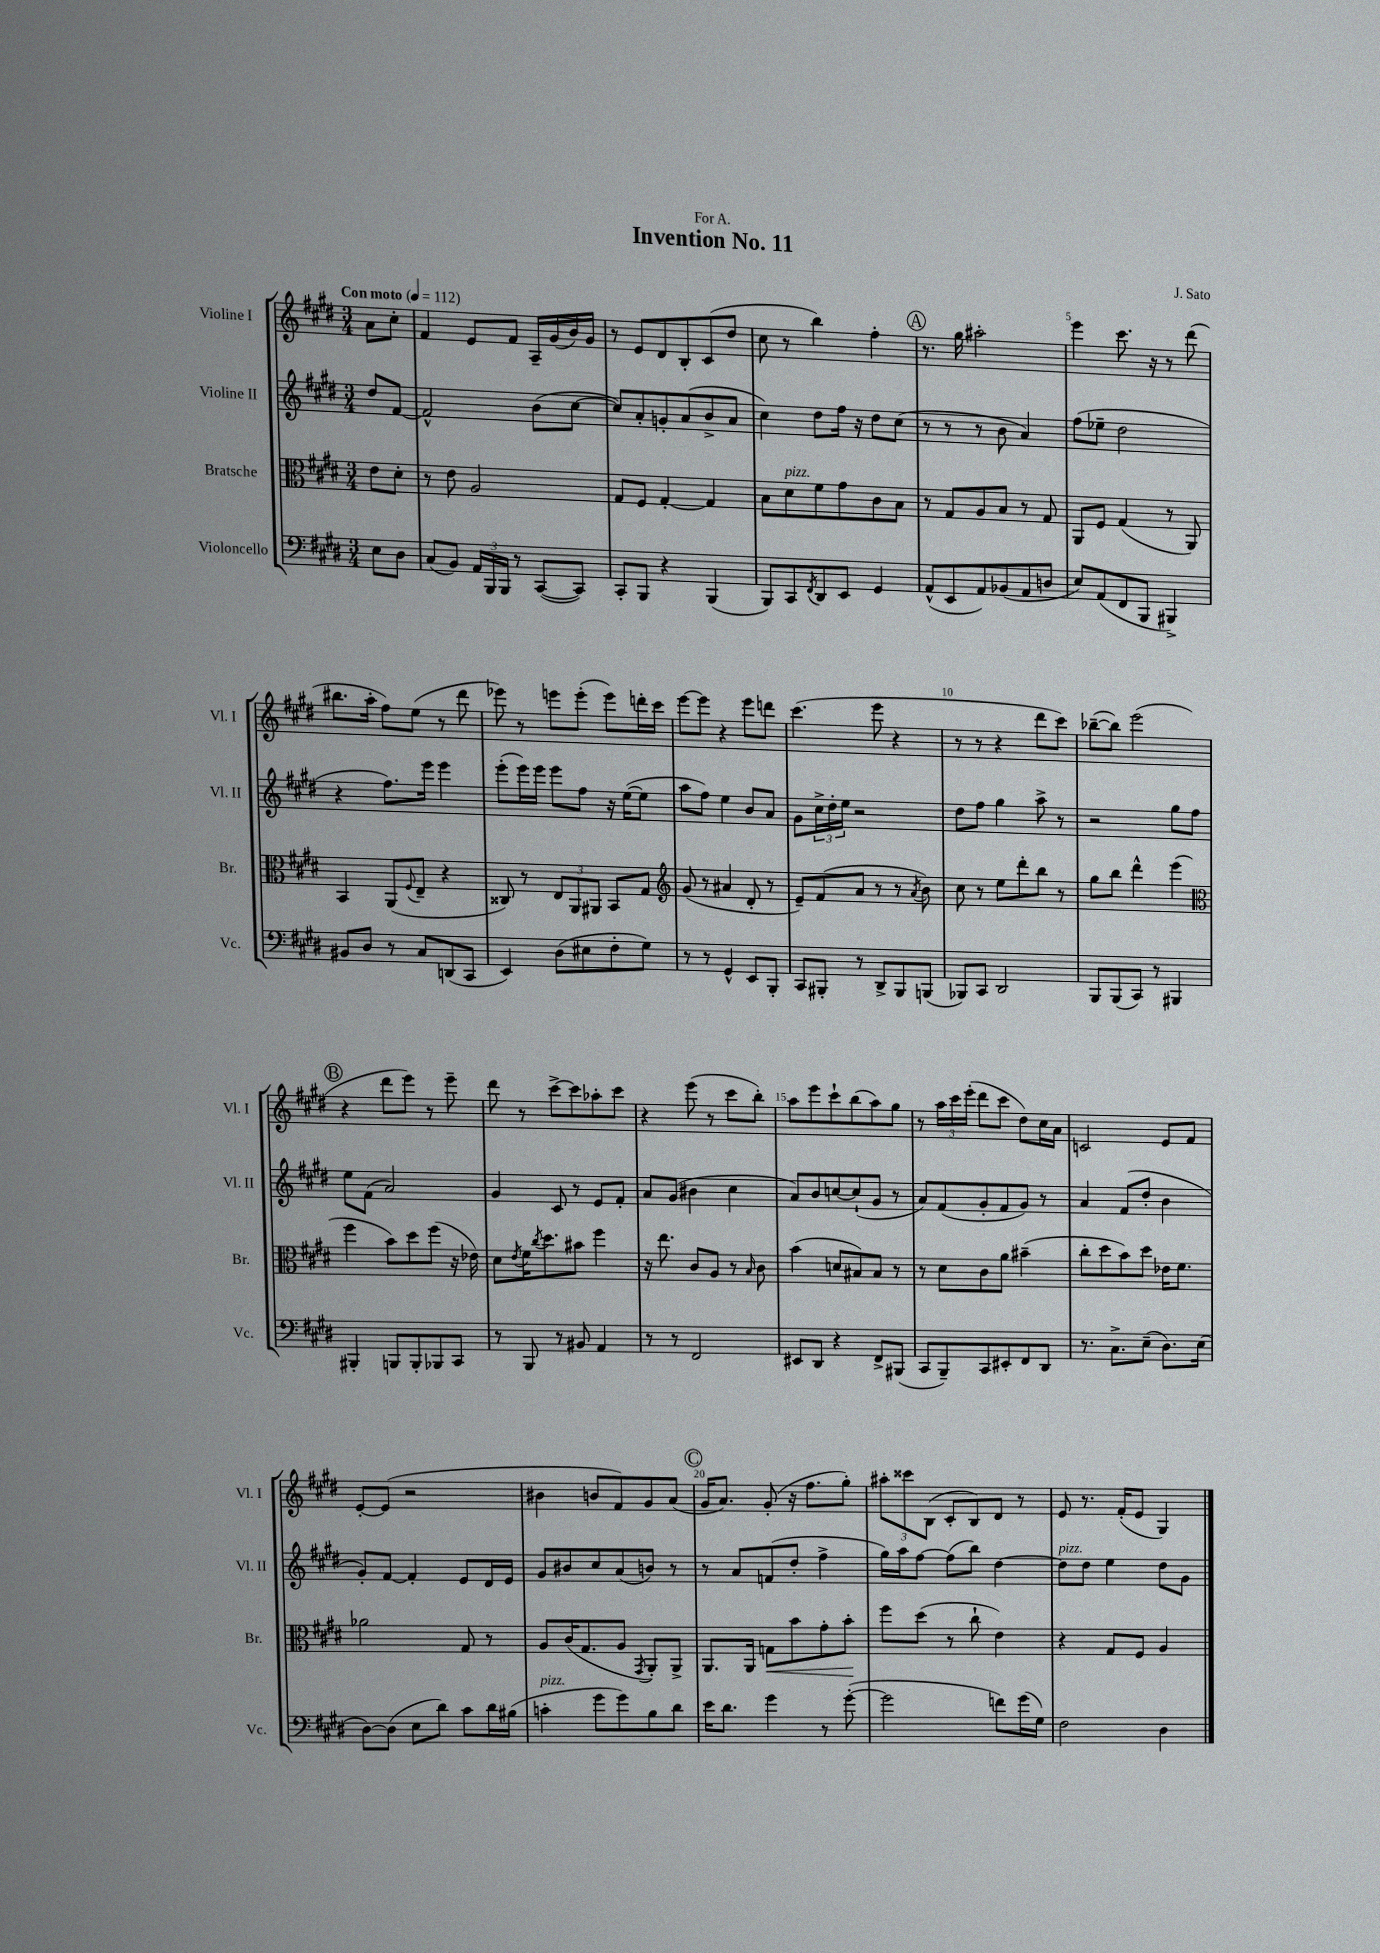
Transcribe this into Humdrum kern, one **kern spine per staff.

**kern	**kern	**dynam	**kern	**kern
*part4	*part3	*part3	*part2	*part1
*staff4	*staff3	*staff3	*staff2	*staff1
*I"Violoncello	*I"Bratsche	*	*I"Violine II	*I"Violine I
*I'Vc.	*I'Br.	*	*I'Vl. II	*I'Vl. I
*clefF4	*clefC3	*	*clefG2	*clefG2
*k[f#c#g#d#]	*k[f#c#g#d#]	*	*k[f#c#g#d#]	*k[f#c#g#d#]
*M3/4	*M3/4	*	*M3/4	*M3/4
*MM112	*MM112	*	*MM112	*MM112
=	=	=	=	=
!	!	!	!	!LO:TX:a:B:t=Con moto
8E\L	8e\L	.	8dd#/L	8a\L
8D#\J	8d#'\J	.	[8f#/J	8cc#'\J
=1	=1	=1	=1	=1
(8C#/L	8r	.	2f#^^/]	4f#/
8BB/J)	8e\	.	.	.
24AA/LL	2A/	.	.	8e/L
24BBB/	.	.	.	.
24BBB/JJ	.	.	.	.
8r	.	.	.	8f#/J
([8CC#/L	.	.	(8b\L	16A~/LL
.	.	.	.	(16g#/
8CC#/J])	.	.	[8cc#\J	16b/)
.	.	.	.	16g#/JJ
=2	=2	=2	=2	=2
8CC#'/L	8G#/L	.	8cc#/L])	8r
8BBB/J	8F#/J	.	8a'/	8e/L
4r	[4G#'/	.	8gn'/	8d#/
.	.	.	(8a/	8B'/
(4BBB/	4G#/]	.	8b^/	(8c#/
.	.	.	8a/J	8dd#/J
=3	=3	=3	=3	=3
8BBB/L)	8B\L	.	4cc#\)	8cc#\
!	!LO:TX:a:i:t=pizz.	!	!	!
8CC#/	8d#\	.	.	8r
8qFF#/	.	.	.	.
8DD#/	8f#\	.	8dd#\L	4bb\)
8EE/J	8g#\	.	16ff#\Jk	.
.	.	.	16r	.
4GG#/	8c#\	.	8dd#\L	4ff#'\
.	8B\J	.	(8cc#\J	.
!!LO:REH:place=s1:t=A
=4	=4	=4	=4	=4
(8AA^^/L	8r	.	8r	8.r
8EE/	8G#/L	.	8r	.
.	.	.	.	16gg#\
8AA/)	8A/	.	8r	2aa#X'\
(8BB-X/	8B/J	.	8b\	.
8AA/	8r	.	4a/)	.
8Dn/J	8G#/	.	.	.
=5	=5	=5	=5	=5
8E/L)	8AA/L	.	(8ff#\L	4eee\
(8AA/	8F#/J	.	8ee-X~\J	.
8FF#/	(4G#/	.	2dd#\	8.ccc#\
8BBB/J	.	.	.	.
.	.	.	.	16r
4BBB#X^/)	8r	.	.	8r
.	8AA/)	.	.	(8ddd#\
!!LO:LB:g=z
=6	=6	=6	=6	=6
8BB#X/L	4BB/	.	4r	8.bb#X\L
8D#/J	.	.	.	.
.	.	.	.	16aa'\Jk
8r	(8AA/L	.	8.ff#\L)	8ff#\L)
.	8qqF#/	.	.	.
8C#/L	8E~/J	.	.	(8ee\J
.	.	.	16eee\Jk	.
(8DDn/	4r	.	4eee\	8r
8CC#/J	.	.	.	8ddd#\
=7	=7	=7	=7	=7
4EE/)	8C##X/)	.	(8eee'\L	8eee-X\)
.	8r	.	16eee\L)	8r
.	.	.	16eee\JJ	.
(8D#\L	12E/L	.	8eee\L	8eeen\L
.	12AA/	.	.	.
8E#X\	.	.	8ff#\J	(8eee'\J
.	12AA#X/J	.	.	.
8F#'\	8BB/L	.	16r	8eee\L)
.	.	.	([16ee\KL	.
8G#\J)	8G#/J	.	8ee\J]	16dddn'\L
.	.	.	.	16ccc#\JJ
=8	=8	=8	=8	=8
*	*clefG2	*	*	*
8r	(8g#/	.	8aa\L	[8eee\L
8r	8r	.	8ff#\J)	8eee\J]
4GG#^^/	4a#X/	.	4ee\	4r
8EE/L	8d#'/	.	8b/L	8eee\L
8BBB'/J	8r	.	8a/J	8dddn\J
=9	=9	=9	=9	=9
8CC#/L	8e~/L)	.	8g#\L	(4.ccc#\
8BBB#X'/J	(8f#/	.	24cc#^\L	.
.	.	.	24dd#'\	.
.	.	.	24ee\JJ	.
8r	8a/J	.	2r	.
8DD#^/L	8r	.	.	8eee\
8BBB#/	8r	.	.	4r
.	8qa/	.	.	.
(8BBBn/J	8b\)	.	.	.
=10	=10	=10	=10	=10
8BBB-X/L)	8cc#\	.	8dd#\L	8r
8CC#/J	8r	.	8ff#\J	8r
2DD#/	8ee\L	.	4gg#\	4r
.	8ddd#'\	.	.	.
.	8bb\J	.	8aa^\	8ddd#\L
.	8r	.	8r	8ccc#\J)
=11	=11	=11	=11	=11
8BBB/L	8gg#\L	.	2r	([8bb-X~\L
(8BBB/	8bb\J	.	.	8bb-\J])
8CC#/J)	4ddd#^^\	.	.	(2eee\
8r	.	.	.	.
4BBB#X/	(4eee\	.	8gg#\L	.
.	.	.	8ff#\J	.
!!LO:LB:g=z
!!LO:REH:place=s1:t=B
=12	=12	=12	=12	=12
*	*clefC3	*	*	*
4BBB#X'/	4ff#\	.	8ee\L	4r
.	.	.	(8f#\J	.
8BBBn/L	8b\L)	.	2a/)	8ddd#\L
8BBB'/	8dd#\	.	.	8eee\J)
8BBB-X/	(8ff#\J	.	.	8r
8CC#/J	16r	.	.	8eee~\
.	16e-X\)	.	.	.
=13	=13	=13	=13	=13
8r	8d#\L	.	4g#/	8ddd#\
.	8qe/	.	.	.
8BBB/	16f#\K	.	.	8r
.	8qcc#/	.	.	.
.	8.dd#\	.	.	.
8r	.	.	8c#/	[8ccc#^\L
8BB#X/	8b#X\J	.	8r	8ccc#\]
4AA/	4ff#\	.	8e/L	8aa-X'\
.	.	.	8f#'/J	8ccc#\J
=14	=14	=14	=14	=14
8r	16r	.	8a/L	4r
.	8.ee\	.	.	.
8r	.	.	(8g#/J	.
2FF#/	8c#/L	.	4b#X\	(8eee\
.	8A/J	.	.	8r
.	8r	.	4cc#\	8ccc#\L
.	16qqB/	.	.	.
.	8c#\	.	.	8bb'\J)
=15	=15	=15	=15	=15
8EE#X/L	(4b\	.	8a/L)	8aa\L
8DD#/J	.	.	8b/	8eee\
4r	8dn/L	.	[8ccn/	8ccc#`\
.	8B#X/)	.	(8cc`/]	(8bb\
8FF#^/L	8B#/J	.	8g#/J	8aa\)
(8BBB#X/J	8r	.	8r	8gg#\J
=16	=16	=16	=16	=16
8CC#/L	8r	.	8a/L)	8r
8BBB~/)	8d#\L	.	(8f#/	24aa\LL
.	.	.	.	24ccc#\
.	.	.	.	(24eee'\JJ
8CC#/	8c#\	.	8g#'/	8ddd#\L
8EE#X'/	8a\J	.	8f#/	8ccc#\J
8FF#/	(4b#X~\	.	8g#/J)	8dd#\L)
8DD#/J	.	.	8r	16cc#\L
.	.	.	.	16a\JJ
=17	=17	=17	=17	=17
8.r	8cc#'\L	.	4a/	2cn/
.	8dd#\	.	.	.
8.C#^\L	.	.	.	.
.	8b\)	.	(8f#/L	.
(8E~\J	8dd#\J	.	8dd#'/J	.
8.D#\L)	16e-X\KL	.	4b\	8e/L
.	8.f#\J	.	.	.
.	.	.	.	8f#/J
(16E\Jk	.	.	.	.
!!LO:LB:g=z
=18	=18	=18	=18	=18
[8D#\L)	2a-X\	.	8g#'/L)	[8e'/L
(8D#\J]	.	.	[8f#/J	(8e/J]
8E\L	.	.	4f#'/]	2r
8d#\J)	.	.	.	.
8c#\L	8G#/	.	8e/L	.
16d#\L	8r	.	16d#/L	.
(16B#X\JJ	.	.	16e/JJ	.
=19	=19	=19	=19	=19
!LO:TX:a:i:t=pizz.	!	!	!	!
4cn'\	8A/L	.	8g#/L	4b#X\
.	(16c#/K	.	8b#X/	.
.	8.G#/	.	.	.
8g#\L	.	.	8cc#/	8bn/L
8g#\)	8A/J	.	(8a/	8f#/)
.	8qGG#/	.	.	.
8B\	8AA'/L)	.	8bn/J)	8g#/
8d#\J	8AA^/J	.	8r	(8a/J
!!LO:REH:place=s1:t=C
=20	=20	=20	=20	=20
16e\KL	8.AA/L	.	8r	16g#/KL
8.d#\J	.	.	.	8.a/J)
.	.	.	8a/L	.
.	16AA/Jk	.	.	.
!	!	!LO:HP:b	!	!
4g#\	8Gn\L	<	(8fn/	(8g#'/
.	8b\	.	8dd#'/J	16r
.	.	.	.	8.ff#\L
8r	8g#'\	.	4ff#^\	.
([8g#'\	8b'\J	.	.	8gg#'\J)
.	.	[	.	.
=21	=21	=21	=21	=21
2g#\]	8ff#\L	.	16gg#\LL)	12aa#X'\L
.	.	.	16aa\J	.
.	.	.	.	12ccc##X\
.	(8dd#\J	.	[8ff#\J	.
.	.	.	.	(12B\J
.	8r	.	(8ff#\L]	8c#'/L
.	8cc#`\	.	8bb\J)	8B/)
8fn\L)	4e\)	.	[4dd#\	8d#/J
(16g#\L	.	.	.	8r
16G#\JJ)	.	.	.	.
=22	=22	=22	=22	=22
!	!	!	!LO:TX:a:i:t=pizz.	!
2F#\	4r	.	8dd#\L]	8e/
.	.	.	8dd#\J	8.r
.	8G#/L	.	4ee\	.
.	.	.	.	(16f#'/KL
.	8F#/J	.	.	8e/J
4D#\	4A/	.	8dd#\L	4G#/)
.	.	.	8g#\J	.
==	==	==	==	==
*-	*-	*-	*-	*-
